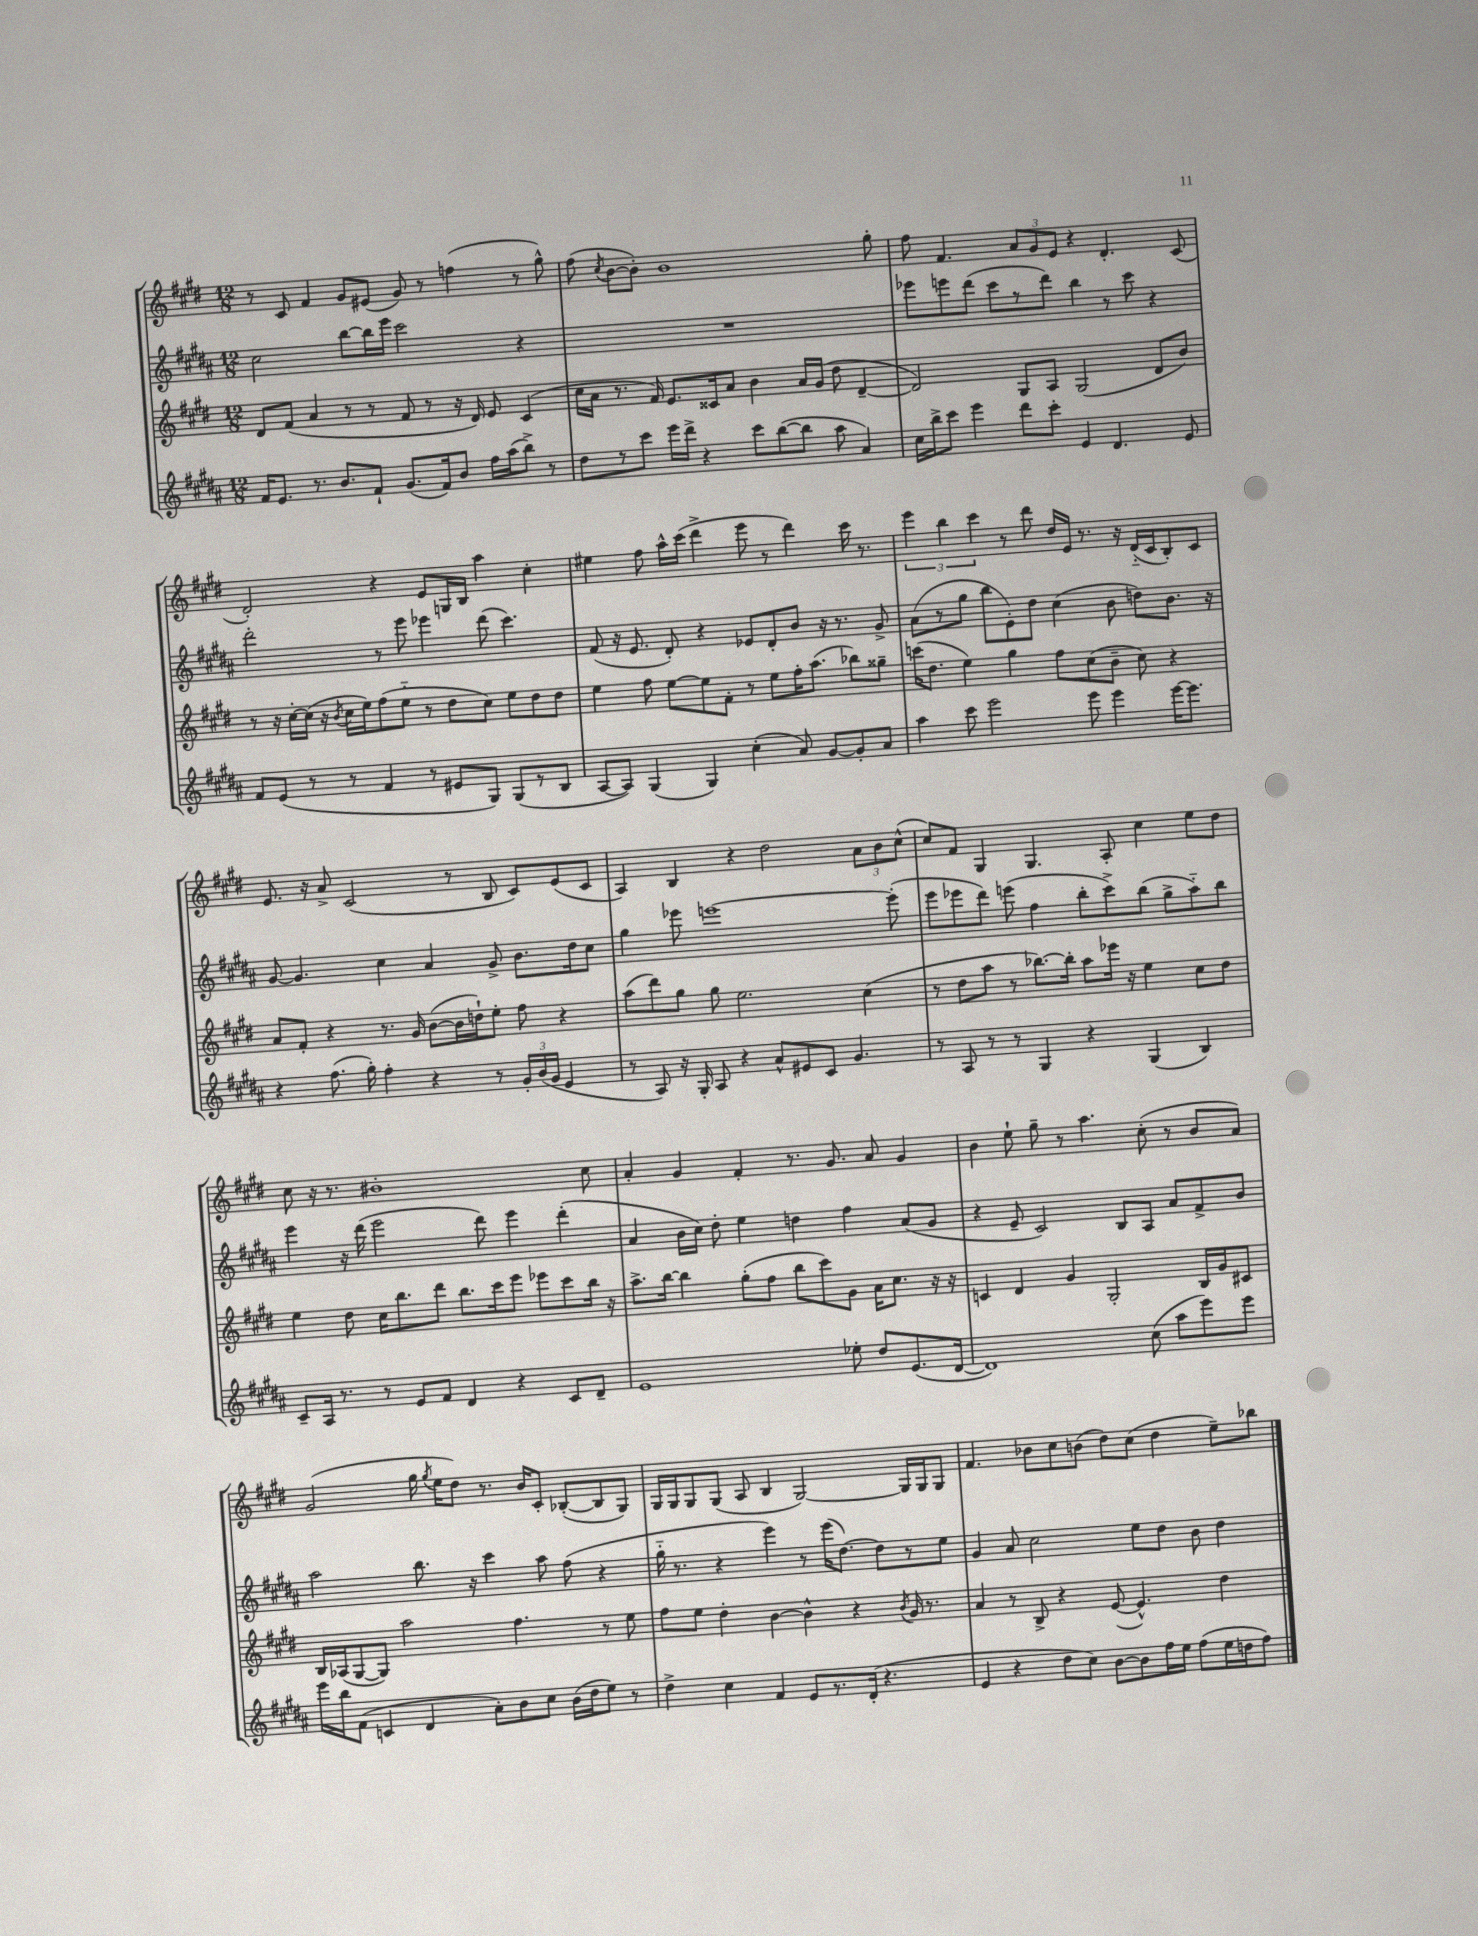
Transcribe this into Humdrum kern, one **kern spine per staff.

**kern	**kern	**kern	**kern
*part4	*part3	*part2	*part1
*staff4	*staff3	*staff2	*staff1
*clefG2	*clefG2	*clefG2	*clefG2
*k[f#c#g#d#a#]	*k[f#c#g#d#]	*k[f#c#g#d#a#]	*k[f#c#g#d#]
*M12/8	*M12/8	*M12/8	*M12/8
=22	=22	=22	=22
16f#/KL	8d#/L	2cc#\	8r
8.e/J	.	.	.
.	(8f#/J	.	8c#/
8.r	4a/	.	4f#/
8.b/L	.	.	.
.	8r	[8bb\L	8g#/L
8f#`/J	8r	16bb\L]	(8e#X/J
.	.	16eee\JJ	.
(8.g#/L	8f#/	2ccc#\	8g#/)
.	8r	.	8r
16f#/k)	.	.	.
8b/J	16r	.	(4ffn\
.	16d#/)	.	.
16ff#\LL	8e/	.	.
(16aa#\J	.	.	.
8bb^\J)	(4c#/	4r	8r
8r	.	.	8gg#^^\)
=23	=23	=23	=23
8dd#\L	16cc#\LL	1.r	(8ff#\
.	16a\JJ	.	.
.	.	.	8qcc#/
8r	8.r	.	[8b\L
8ccc#\J	.	.	8b'\J])
.	16f#/)	.	.
16eee\LL	8.e/L	.	1b
16ddd#^\JJ	.	.	.
4r	.	.	.
.	16c##X/k	.	.
.	8a/J	.	.
8ccc#\L	4b\	.	.
([8bb\	.	.	.
8bb\J]	16a/LL	.	.
.	(16g#/JJ	.	.
8aa#\	8dd#\	.	.
4a#/)	[4d#~/	.	.
.	.	.	8gg#'\
=24	=24	=24	=24
16cc#\LL	2d#/])	8eee-X\L	8ff#\
16bb^\J	.	.	.
8ccc#\J	.	8eeen\	4.f#/
4eee\	.	(8ddd#\J	.
.	.	8ccc#\L	.
8ddd#\L	8G#/L	8r	12a/L
.	.	.	12g#/
8ccc#'\J	8A/J	8ddd#\J)	.
.	.	.	12e/J
4e/	(2G#/	4bb\	4r
4.d#/	.	8r	4.d#'/
.	.	8ccc#\	.
.	8d#/L	4r	.
8e/	8b/J)	.	(8c#/
!!LO:LB:g=z
=25	=25	=25	=25
8f#/L	8r	2ddd#'\	2d#'/)
(8e/J	16r	.	.
.	[16cc#'\LL	.	.
8r	(16cc#\JJ]	.	.
.	16r	.	.
.	8qb/	.	.
8r	16cc#\LL	.	.
.	16ee\J)	.	.
4f#/	(8ff#\	8r	4r
.	8ee\J	8eee\	.
8r	8r	4eee-X\	8e/L
8e#X/L	8dd#\L	.	16Gn/L
.	.	.	16B/JJ
8G#/J)	8cc#\J)	(8ddd#\	4aa\
(8G#/L	8ee\L	4.ccc#\)	.
8r	8dd#\	.	4cc#'\
8B/J	8dd#\J	.	.
=26	=26	=26	=26
[8A#/L	4ee\	(8f#/	4ee#X\
8A#/J])	.	16r	.
.	.	8.e/	.
(4G#/	8ff#\	.	8ff#\
.	[8ee\L	8d#'/)	16aa^^\LL
.	.	.	(16ccc#\JJ
4G#/)	8ee\]	4r	4ddd#^\
.	8f#'\J	.	.
(4cc#'\	8r	8e-X/L	8eee\
.	8ee\L	8d#'/	8r
8a#/)	16ff#'\K	8b/J	4ddd#\)
.	(8.aa\J	.	.
[8g#/L	.	16r	.
.	.	8.r	.
8g#'/]	8bb-X\L)	.	16ccc#\
.	.	.	8.r
8a#/J	8gg##X~\J	8g#^/	.
=27	=27	=27	=27
4aa#\	(16cccn\KL	(8a#\L	6eee\
.	8.dd#\J	.	.
.	.	8r	.
.	.	.	6bb\
8ccc#\	4ee\)	8gg#\J	.
.	.	.	6ccc#\
2eee\	.	8bb\L	.
.	4gg#\	8e'\)	8r
.	.	8dd#\J	8ddd#\
.	8ff#\L	(4cc#\	16dd#/LL
.	.	.	16e/JJ
8eee\	(8cc#\	.	8.r
4eee\	8b~\J	8b\	.
.	.	.	16r
.	8cc#\)	8ddn\L)	(16d#/LL
.	.	.	16c#/J
[16eee\KL	4r	8.b\J	8B'/)
8.eee\J]	.	.	.
.	.	.	8c#/J
.	.	16r	.
!!LO:LB:g=z
=28	=28	=28	=28
4r	8a/L	[8g#/	8.e/
.	8f#'/J	4.g#/]	.
.	.	.	16r
(8.ff#\	4r	.	8a^/
.	.	.	(2c#/
16gg#'\)	.	.	.
4ff#'\	8.r	4cc#\	.
.	16g#/	.	.
4r	([8b\L	4a#/	.
.	16b\L]	.	8r
.	16ddn`\J)	.	.
8r	8ee'\J	8g#^/	8B/
24g#'/LL	8ff#\	8.b\L	8c#/L)
(24b/	.	.	.
24g#/JJ	.	.	.
4e/	4r	.	(8e/
.	.	16dd#\k	.
.	.	8cc#\J	8c#/J
=29	=29	=29	=29
8r	(8aa\L	4gg#\	4A/)
8A#/)	8ddd#\)	.	.
16r	8gg#\J	8eee-X\	4B/
16G#'/	.	.	.
8A#/	8gg#\	[1eeen	.
4r	2.ee\	.	4r
8a#^^/L	.	.	2dd#\
8e#X/	.	.	.
8c#/J	.	.	.
4.g#/	.	.	.
.	(4cc#\	.	12a\L
.	.	.	12b\
.	.	(8eee'\]	.
.	.	.	(12cc#^^\J
=30	=30	=30	=30
8r	8r	8eee\L	8cc#/L)
8A#/	8dd#\L	8eee-X\	8f#/J
8r	8aa\J	8ddd#\J)	4G#/
8r	8r	(8eeen\	.
4G#/	[8.bb-X\L)	4ff#\	4.G#/
.	16bb-'\Jk]	.	.
4r	8aa\L	8bb'\L	.
.	16eee-X\Jk	8ccc#^\)	8A'/
.	16r	.	.
(4G#/	4ee\	(8bb\J	4cc#\
.	.	8gg#^\L	.
4B/)	8cc#\L	8aa#\)	8ee\L
.	8dd#\J	8bb\J	8dd#\J
!!LO:LB:g=z
=31	=31	=31	=31
8c#~/L	4ee\	4eee\	8cc#\
16A#/Jk	.	.	16r
8.r	.	.	8.r
.	8dd#\	16r	.
.	.	(16ddd#\	.
8r	16cc#\KL	2eee\	1b#X'
.	8.bb\	.	.
8e/L	.	.	.
8f#/J	8ddd#\J	.	.
4d#/	8.bb\L	.	.
.	.	8ddd#\)	.
.	16ccc#\k	.	.
4r	8eee\J	4eee\	.
.	8eee-X\L	.	.
8c#/L	8ccc#\	(4ddd#'\	.
8d#~/J	16bb\Jk	.	8cc#\
.	16r	.	.
=32	=32	=32	=32
1e	8.aa^\L	4a#/	4a'/
.	[16bb\Jk	.	.
.	4bb\]	16b\LL	4g#/
.	.	16cc#\JJ)	.
.	.	8dd#'\	.
.	(8gg#'\L	4ee\	4f#'/
.	8ff#\J	.	.
.	8bb\L	4ddn\	8.r
.	8ccc#\)	.	.
.	.	.	8.g#/
8ee-X'\	8g#\J	4ff#\	.
8dd#/L	16a\KL	.	8a/
.	8.cc#\J	.	.
(8.e/	.	(8a#/L	4g#/
.	16r	8g#/J	.
[16d#/Jk	16r	.	.
=33	=33	=33	=33
1d#])	4cn/	4r	4b\
.	4d#/	8e~/	8ee`\
.	.	2c#/)	8gg#~\
.	4g#/	.	8r
.	.	.	4.aa\
.	2G#'/	.	.
.	.	8B/L	.
(8cc#\	.	8A#/J	(8cc#'\
8aa#\L	.	8a#/L	8r
8eee\)	16B/LL	8f#^/	8b/L
.	16g#/J	.	.
8eee\J	8c#X/J	8b/J	8a/J)
!!LO:LB:g=z
=34	=34	=34	=34
16eee\LL	16B/LL	2aa#\	(2g#/
16bb\J	(16A-X/J	.	.
(8f#\J	[8G#/	.	.
4cn/	8G#/J])	.	.
.	2aa\	.	.
4d#/	.	8.bb\	16gg#\
.	.	.	8qgg#/
.	.	.	16ee\KL
.	.	.	8dd#\J)
.	.	16r	.
8a#'\L)	.	4ccc#\	8.r
8b\	4.ff#\	.	.
.	.	.	16b/KL
8cc#\J	.	8aa#\	8c#'/J
(16b\LL	.	(8ff#\	([8B-X'/L
16dd#\J	.	.	.
8ee\J)	8r	4r	8B-/]
8r	8ee\	.	8G#/J)
=35	=35	=35	=35
4dd#^\	8ff#\L	16gg#\	16G#/LL
.	.	8.r	16G#/J
.	8ee\J	.	8G#/
4cc#\	4dd#'\	4r	(8G#/J
.	.	.	8A/
4f#/	[4b\	4eee\)	4B/
8e/L	4b^^\]	8r	[2G#/)
8.r	.	(16eee\KL	.
.	.	[8.dd#\J)	.
.	4r	.	.
(16d#'/Jk	.	.	.
4.r	.	8dd#\L]	.
.	8qb/	.	.
.	16g#/	8r	16G#/LL]
.	8.r	.	16G#/J
.	.	8ee\J	8G#/J
=36	=36	=36	=36
4e/	4a/	4g#/	4.f#/
4r	8r	8a#/	.
.	8B^/	2cc#\	8b-X\L
8dd#\L	4r	.	8cc#\
8cc#\J)	.	.	(8bn\J
[8b\L	([8e/	.	8dd#\L)
8b\]	4.e^^/])	8ee\L	(8cc#\J
16ff#\L	.	8dd#\J	4dd#\
16ee\JJ	.	.	.
(8ff#\L	.	8b\	.
16ee\L	4dd#\	4dd#\	8ee~\L)
16ddn\J	.	.	.
8ff#\J)	.	.	8bb-X\J
==	==	==	==
*-	*-	*-	*-
